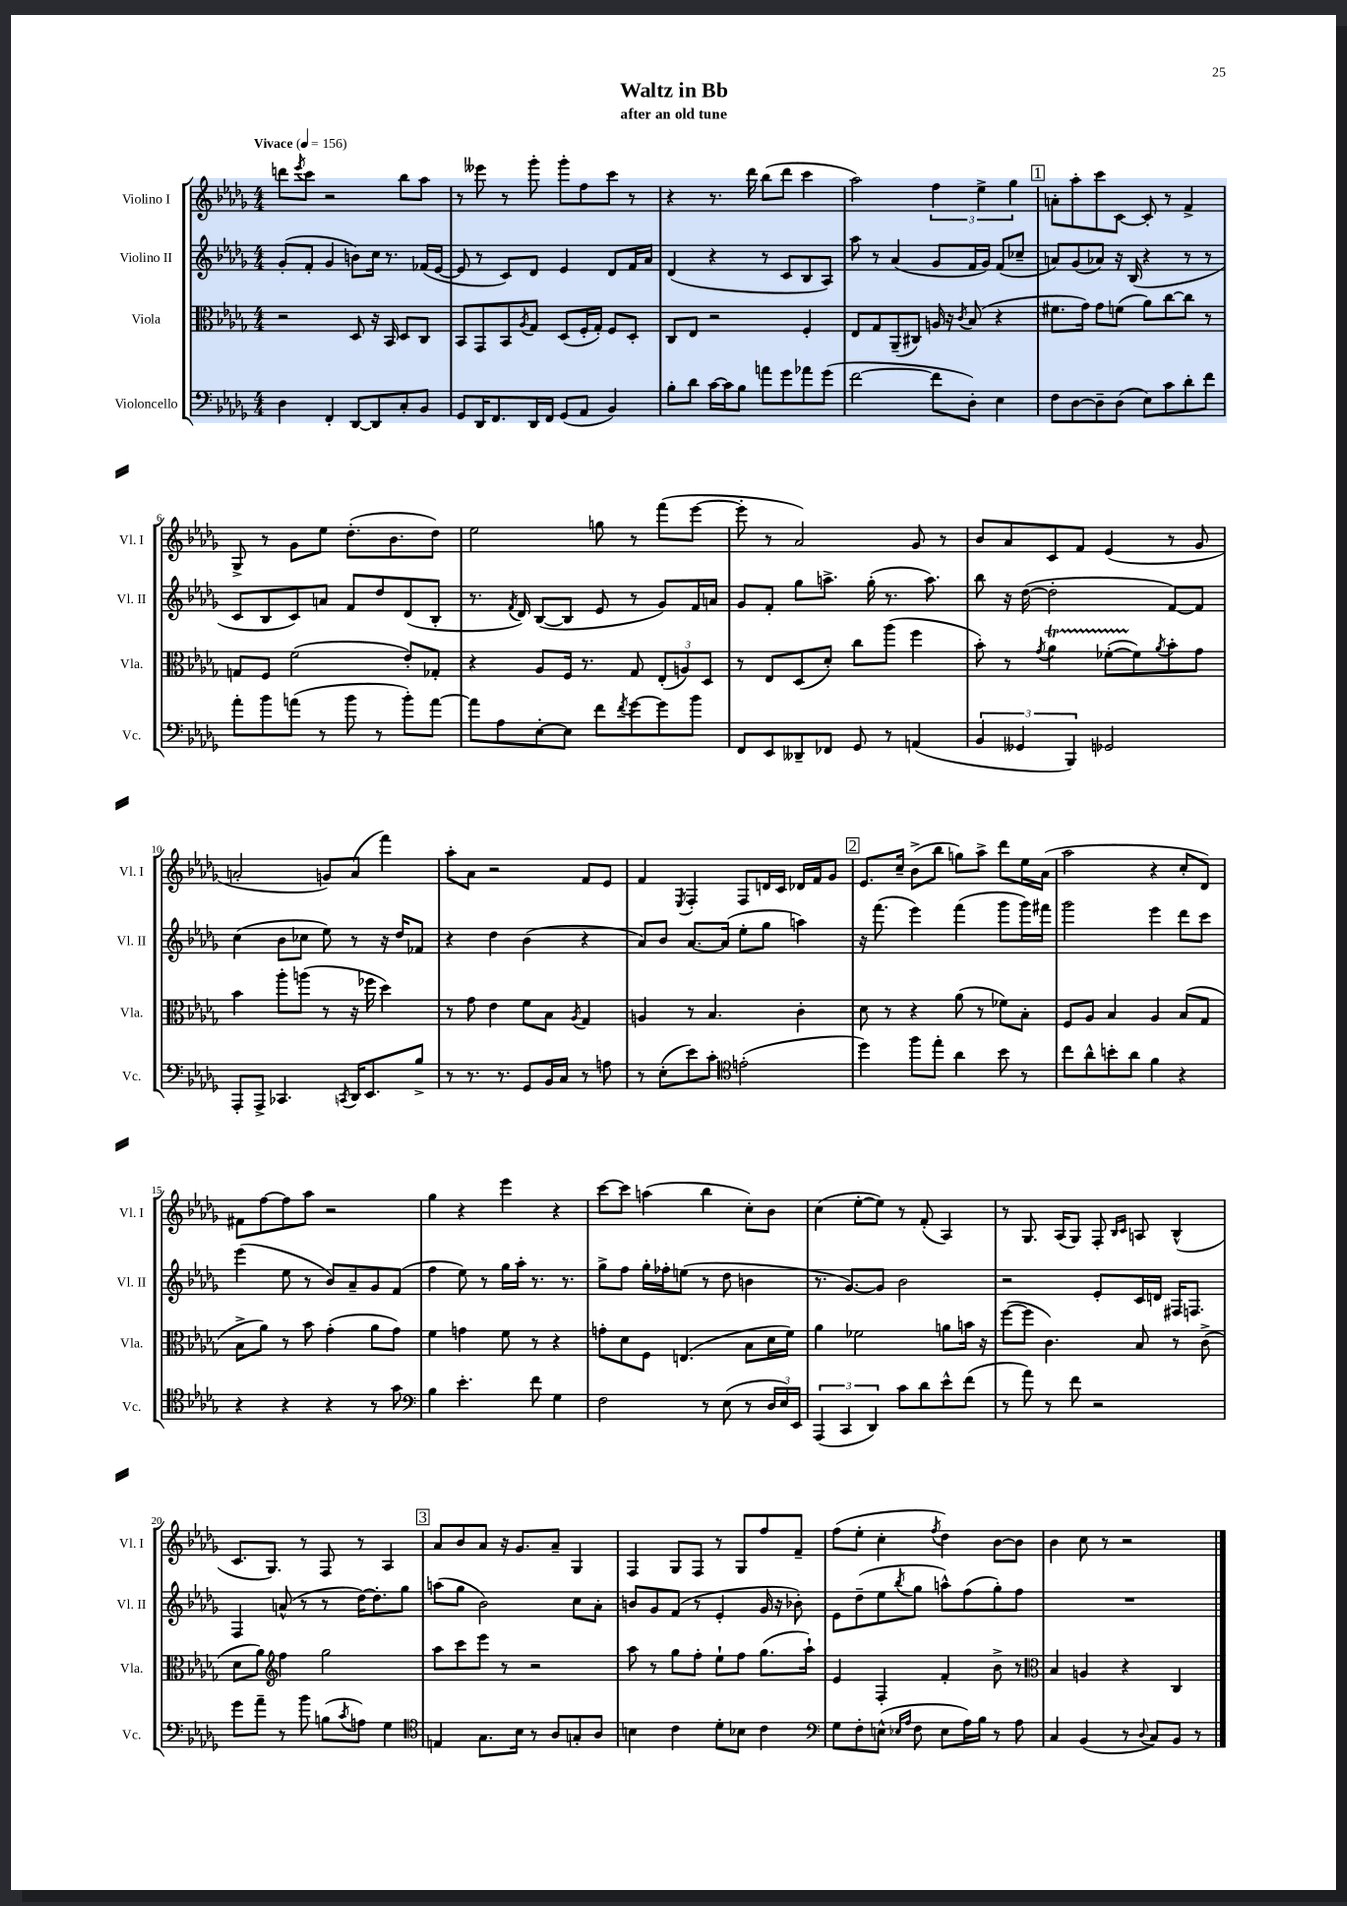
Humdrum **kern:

**kern	**kern	**kern	**kern
*staff4	*staff3	*staff2	*staff1
*clefF4	*clefC3	*clefG2	*clefG2
*k[b-e-a-d-g-]	*k[b-e-a-d-g-]	*k[b-e-a-d-g-]	*k[b-e-a-d-g-]
*M4/4	*M4/4	*M4/4	*M4/4
*MM156	*MM156	*MM156	*MM156
4D-	2r	(8g-'	8ddd
.	.	.	8qeee-
.	.	8f'	8ccc
4FF'	.	4g-	2r
[8DD-	8D-	8b)	.
8DD-]	16r	16cc	.
.	16BB-	8.r	.
8C'	8D-	.	8bb-
8BB-	8C	(16f-	8aa-
.	.	[16e-	.
=	=	=	=
8GG-	8BB-	8e-]	8r
16DD-	8GG-	8r	8eee--
8.FF	.	.	.
.	8BB-	8c)	8r
.	8qA-	.	.
16DD-	8G-	8d-	8ggg-'
16FF	.	.	.
(8GG-	(8D-	4e-	8ggg-'
8AA-	16F'	.	8ff
.	16G-')	.	.
4BB-)	8F	8d-	8ccc
.	8D-'	16f	8r
.	.	16a-	.
=	=	=	=
8B-'	8C	(4d-	4r
8d-	8E-	.	.
[16c	2r	4r	8.r
16c]	.	.	.
8B-	.	.	.
.	.	.	16ddd-
8a	.	8r	(8bb-
8g-	.	8c	8ddd-
8a-	4F'	8B-	4ccc
(8g-	.	8A-)	.
=	=	=	=
[2f	8E-	8aa-	2aa-)
.	8G-	8r	.
.	(8AA-~	(4a-	.
.	8C#)	.	.
8f]	16A	8g-	6ff
.	16r	.	.
.	8qc	.	.
8D-')	(8B-	16f	.
.	.	.	6ee-^
.	.	16g-)	.
4E-	4r	(8f	.
.	.	.	6gg-
.	.	8cc-~	.
=	=	=	=
8F	8.f#	8a)	8a'
[8D-	.	(8g-	8aa-'
.	16g-)	.	.
8D-~]	8g-	8a-)	8ccc
(8D-	(8f	16r	[8c
.	.	(16B-	.
8E-)	8a-)	4r	8c']
8c	[8cc	.	8r
8d-'	8cc]	8r	4f^
8f	8r	8r	.
=	=	=	=
8a-'	8G	8c	8G-^
8b-	8F	8B-	8r
(8a	(2f	8c)	8g-
8r	.	8a	8ee-
8b-	.	8f	(8.dd-'
8r	.	8dd-	.
.	.	.	8.b-
8b-')	8e-')	(8d-	.
[8a	8G-'	8B-'	8dd-)
=	=	=	=
8a]	4r	8.r	2ee-
8A-	.	.	.
.	.	8qf	.
.	.	16d-)	.
[8E-'	8A-	([8B-	.
8E-]	16F	8B-]	.
.	8.r	.	.
8f	.	8e-	8gg
8qf	.	.	.
[8g-	8G-	8r	8r
8g-]	(12E-'	8g-)	(8fff
.	12A)	.	.
8b-	.	16f	[8eee-
.	12D-	.	.
.	.	16a	.
=	=	=	=
8FF	8r	8g-	8eee-']
8EE-	8E-	8f'	8r
8DD--~	(8D-	8gg-	2a-)
8FF-	8d-')	8.aa^	.
8GG-	8cc	.	.
.	.	(16gg-'	.
8r	(8aa-	8.r	.
(4AA	4ff	.	8g-
.	.	8.aa)	.
.	.	.	8r
=	=	=	=
6BB-	8b-')	8bb-	8b-
.	8r	16r	8a-
6GG--	.	.	.
.	.	([16dd-	.
.	8qg-	.	.
.	4a-	2dd-']	8c
6BBB-)	.	.	.
.	.	.	8f
2GG-	([8f-'	.	(4e-
.	8f-])	.	.
.	8qa-	.	.
.	8b-'	[8f)	8r
.	8g-	8f]	8g-
=	=	=	=
8AAA-'	4b-	(4cc	2a'
8AAA-^	.	.	.
4.CC-	8aa-'	8b-	.
.	(8aa	8cc-	.
.	8r	8ee-)	8g)
8qCC	.	.	.
16DD-	16r	8r	(8a
8.EE-	16ff-	.	.
.	4dd-)	16r	4fff)
.	.	16dd-	.
8B-^	.	8f-	.
=	=	=	=
8r	8r	4r	8aa-'
8.r	8g-	.	8a-
.	4e-	4dd-	2r
8.r	.	.	.
8GG-	8f	(4b-	.
16BB-	8B-	.	.
16C	.	.	.
.	8qA-	.	.
8r	4G-	4r	8f
8A	.	.	8e-
=	=	=	=
8r	4A	8a-)	4f
(8E-'	.	8b-	.
.	.	.	8qE-
8e-)	8r	[8.a-	4F'
8c'	4.B-	.	.
.	.	(16a-]	.
*clefC4	*	*	*
(2e'	.	8ee-'	8F
.	.	8gg-	16d
.	.	.	16c
.	4c'	4aa)	16d-
.	.	.	16f
.	.	.	8g-
=	=	=	=
4dd-)	8d-	16r	8.e-
.	.	(8.fff	.
.	8r	.	.
.	.	.	16cc~
8ff	4r	4eee-)	(8b-^
8ee-'	.	.	8bb-
4a-	(8a-	(4fff	8gg)
.	8r	.	8aa-^
8b-	8f-)	8ggg-	8ddd-
8r	8B-'	16ggg-)	16ee-
.	.	16fff#	(16a-
=	=	=	=
8cc	8F	2ggg-	2aa-
8a-^^	8A-	.	.
8b'	4B-	.	.
8a-	.	.	.
4f	4A-	4eee-	4r
4r	(8B-	8ddd-	8cc'
.	8G-	8ccc	8d-)
=	=	=	=
4r	8B-^	(4eee-	8f#
.	8a-)	.	[8ff
4r	8r	8ee-	8ff]
.	8b-	8r	8aa-
4r	(4g-'	8b-)	2r
.	.	8a-~	.
8r	8a-	8g-	.
8g-	8g-)	(8f	.
=	=	=	=
*clefF4	*	*	*
4B-	4f	4ff	4gg-
4.e-'	4g	8ee-)	4r
.	.	8r	.
.	8f	16gg-	4eee-
.	.	16aa-'	.
8f	8r	8.r	.
4G-	4r	.	4r
.	.	8.r	.
=	=	=	=
2F	8g'	8gg-^	[8ccc
.	8d-	8ff	8ccc]
.	8F	16gg-'	(4aa
.	.	16ff-'	.
.	(4.E	(8ee	.
8r	.	8r	4bb-
(8E-	.	8dd-	.
8r	8B-	4b	8cc')
24D-	16d-	.	8b-
24E-)	.	.	.
.	16f)	.	.
24EE-	.	.	.
=	=	=	=
(6AAA-	4a-	8.r	(4cc
6CC	.	.	.
.	.	[8.g-)	.
.	2f-	.	[8ee-'
6DD-)	.	.	.
.	.	8g-]	8ee-])
8c	.	2b-	8r
8d-	.	.	(8f'
8e-^^	8a	.	4A-)
(8f	16b	.	.
.	16r	.	.
=	=	=	=
8r	([8ff	2r	8r
8a-)	8ff]	.	8.G-
8r	4.c)	.	.
.	.	.	(16A-
8f	.	.	8G-)
2r	.	8e-'	8F'
.	.	.	16qqB-
.	.	.	16qqc
.	8B-	16c	8A
.	.	16d	.
.	8r	16F#	(4B-^^
.	.	8.F	.
.	(8c^	.	.
=	=	=	=
8g-	8d-	4F	8.c
8a-~	8a-)	.	.
.	.	.	8.G-)
*	*clefG2	*	*
8r	4ff	(8a^^	.
8b-	.	8r	8r
(8B	2gg-	8r	8F
8qc	.	.	.
8A)	.	[16dd-)	8r
.	.	8.dd-']	.
4G-	.	.	4A-
.	.	8gg-	.
=	=	=	=
*clefC4	*	*	*
4E	8aa-	(8aa	8a-
.	8ccc	8gg-	8b-
8.G-	8eee-	2b-)	8a-
.	8r	.	16r
16B-	.	.	8.g-
8r	2r	.	.
8A-	.	.	8a-~
8G'	.	8cc	4G-
8A-	.	8a-'	.
=	=	=	=
4B	8aa-	8b	4F
.	8r	8g-	.
4c	8gg-	(8f	8G-
.	8ff'	8r	8F
8d-'	8ee-`	4e-'	8r
8B-	8ff	.	8G-
4c	(8.gg-	16g-	8ff
.	.	16r	.
.	.	8b-')	8f~
.	16aa-`)	.	.
=	=	=	=
*clefF4	*	*	*
8G-	4e-	8e-	(8ff
8F'	.	(8dd-~	8ee-'
(8E^^	4F'	8ee-	4cc'
16qqE-	.	.	.
16qqA-	.	8qbb-	.
8F	.	8gg-	.
.	.	.	8qff
8E-	4f'	8aa^^)	4dd-)
16A-)	.	(8ff	.
16B-	.	.	.
8r	8b-^	8gg-')	[8b-
8A-	8r	8ff	8b-]
=	=	=	=
*	*clefC3	*	*
4C	4B-	1r	4b-
(4BB-	4A	.	8cc
.	.	.	8r
8r	4r	.	2r
8qqD-	.	.	.
8C)	.	.	.
8BB-	4C	.	.
8r	.	.	.
==	==	==	==
*-	*-	*-	*-
